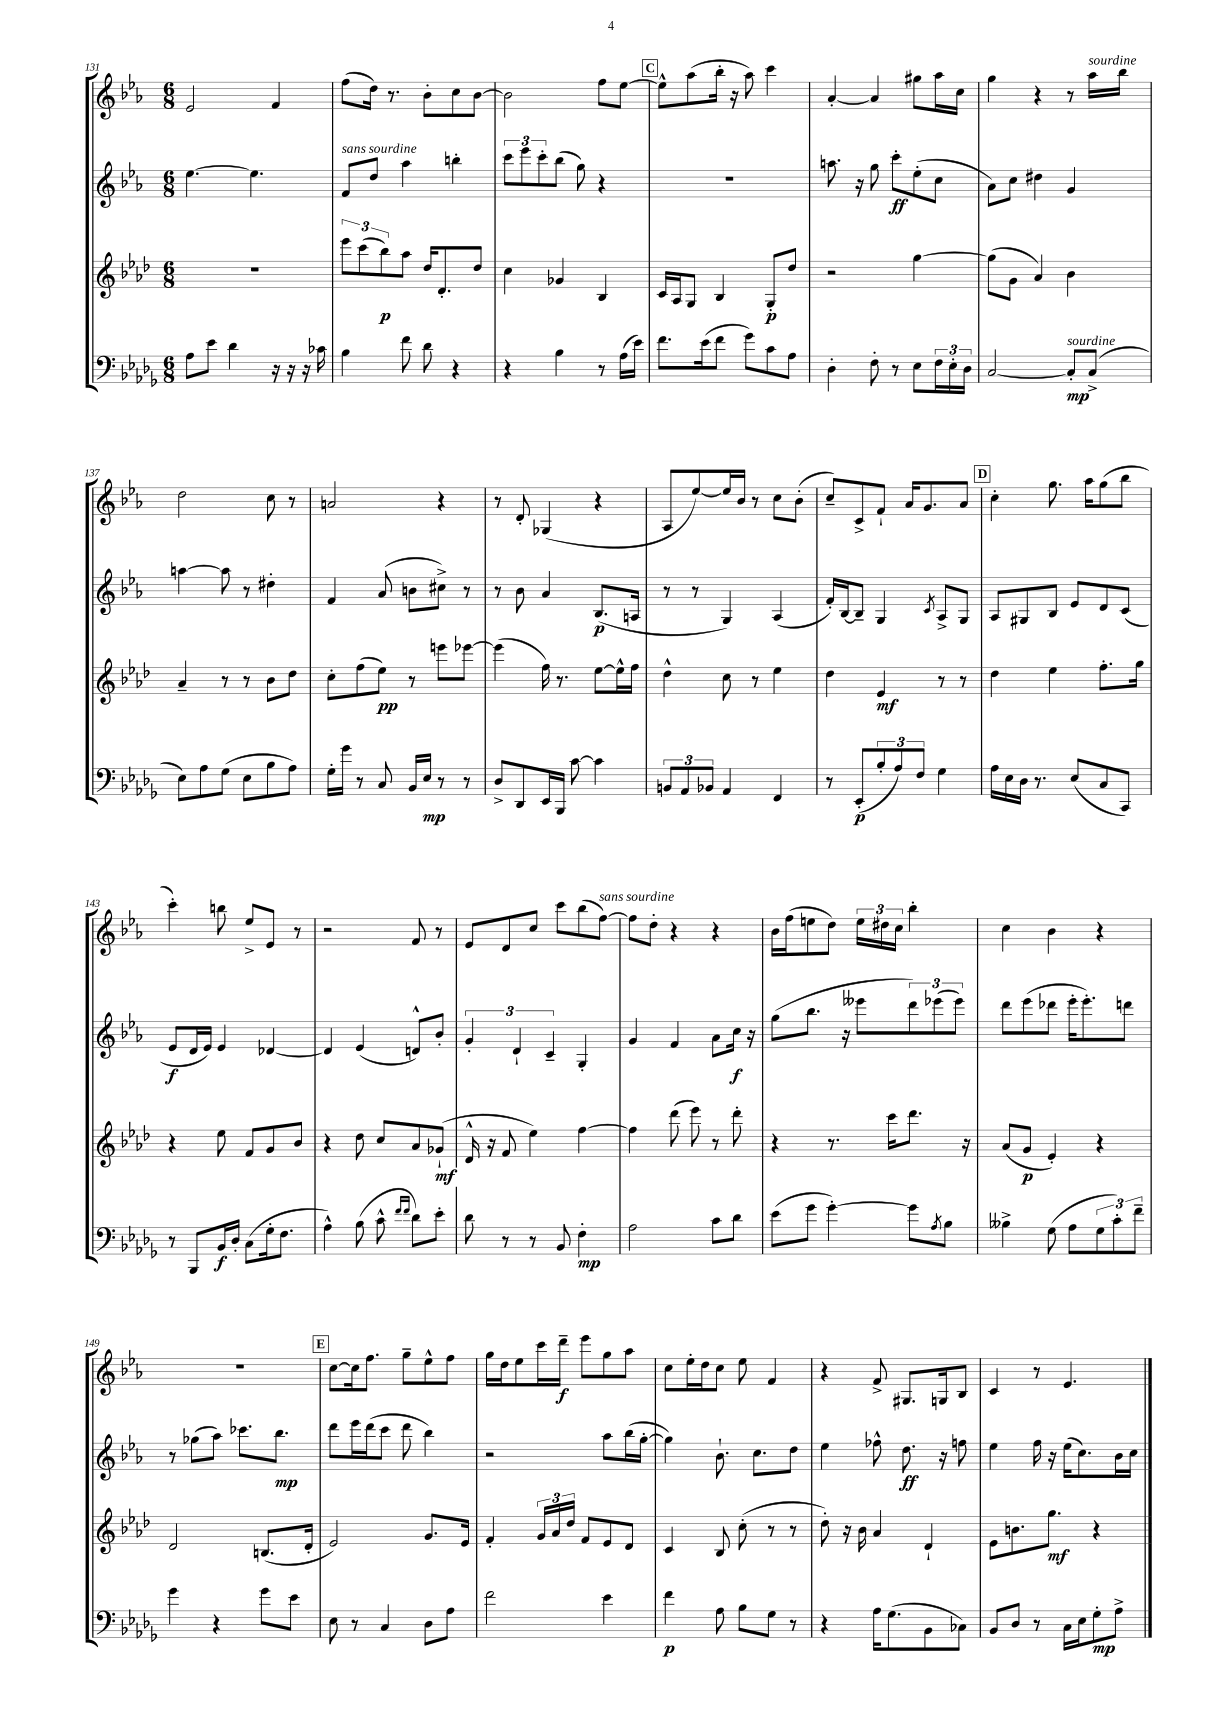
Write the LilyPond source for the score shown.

<<
\new StaffGroup <<
\new Staff = "s0" {
    \clef treble \key ees \major \numericTimeSignature \time 6/8
    ees'2 f'4 |
    f''8( d''16) r8. bes'8-. c''8 bes'8~ |
    bes'2 f''8 ees''8~ |
    \mark \markup { \box "C" } ees''8-^ aes''8( bes''16-. r16 aes''8) c'''4 |
    aes'4~-. aes'4 gis''8 aes''16 c''16 |
    g''4 r4 r8 aes''16^\markup { \italic "sourdine" } bes''16 |
    d''2 c''8 r8 |
    a'2 r4 |
    r8 d'8-. ges4( r4 |
    aes8 ees''8~) ees''16 bes'16 r8 c''8 bes'8-.( |
    c''8--) c'8-> f'8-! aes'16 g'8. aes'8 |
    \mark \markup { \box "D" } c''4-. g''8. aes''16 g''8( bes''8 |
    c'''4-.) b''8 ees''8-> ees'8 r8 |
    r2 f'8 r8 |
    ees'8 d'8 c''8 c'''8 bes''8( f''8~^\markup { \italic "sans sourdine" }) |
    f''8 d''8-. r4 r4 |
    bes'16 f''16( e''8 d''8) \tuplet 3/2 { e''16 dis''16 c''16 } bes''4-. |
    c''4 bes'4 r4 |
    R2. |
    \mark \markup { \box "E" } c''8~ c''16 f''8. g''8-- ees''8-^ f''8 |
    g''16 d''16 ees''8 c'''16 d'''16--\f ees'''8 g''8 aes''8 |
    c''8 ees''16-. d''16 c''8 ees''8 f'4 |
    r4 f'8-> gis8. g16 bes8 |
    c'4 r8 ees'4. \bar "|." |
}
\new Staff = "s1" {
    \clef treble \key ees \major \numericTimeSignature \time 6/8
    ees''4.~ ees''4. |
    f'8^\markup { \italic "sans sourdine" } d''8 aes''4 b''4-. |
    \tuplet 3/2 { c'''8 ees'''8 c'''8-. } bes''8( g''8) r4 |
    \mark \markup { \box "C" } R2. |
    a''8. r16 g''8 c'''8-.\ff ees''8-.( c''8 |
    aes'8) c''8 dis''4 g'4 |
    a''4~ a''8 r8 dis''4-. |
    f'4 aes'8( b'8 cis''8->) r8 |
    r8 bes'8 aes'4 bes8.\p( a16 |
    r8 r8 g4) aes4( |
    f'16-.) bes16~ bes8-- g4 \acciaccatura { c'8 } aes8-> g8 |
    \mark \markup { \box "D" } aes8 gis8 bes8 ees'8 d'8 c'8( |
    ees'8\f d'16 ees'16) ees'4 des'4~ |
    des'4 ees'4( d'8-^) bes'8-. |
    \tuplet 3/2 { g'4-. d'4-! c'4-- } g4-. |
    g'4 f'4 aes'8 c''16\f r16 |
    g''8( bes''8. r16 eeses'''8 \tuplet 3/2 { d'''8) ees'''8( ees'''8) } |
    d'''8 ees'''8( des'''8 ees'''16-. ees'''8.-.) d'''8 |
    r8 ges''8( aes''8) ces'''8. bes''8.\mp |
    \mark \markup { \box "E" } d'''8 ees'''16 d'''16( c'''8 d'''8 bes''4) |
    r2 aes''8 bes''16( g''16~-. |
    g''4) bes'8.-! c''8. d''8 |
    ees''4 fes''8-^ d''8.\ff r16 f''8 |
    ees''4 f''16 r16 ees''16( c''8.) bes'16 c''16 \bar "|." |
}
\new Staff = "s2" {
    \clef treble \key aes \major \numericTimeSignature \time 6/8
    R2. |
    \tuplet 3/2 { ees'''8 c'''8( bes''8\p) } aes''8 des''16 des'8.-. des''8 |
    c''4 ges'4 bes4 |
    \mark \markup { \box "C" } c'16 aes16 g8 bes4 g8-.\p des''8 |
    r2 g''4~ |
    g''8( g'8 aes'4) bes'4 |
    aes'4-- r8 r8 bes'8 des''8 |
    c''8-. f''8( ees''8\pp) r8 e'''8 ees'''8~ |
    ees'''4( f''16) r8. ees''8~ ees''16-^ f''16 |
    des''4-^ c''8 r8 ees''4 |
    des''4 ees'4\mf r8 r8 |
    \mark \markup { \box "D" } des''4 ees''4 f''8.-. g''16 |
    r4 ees''8 f'8 g'8 bes'8 |
    r4 des''8 c''8 aes'8 ges'8-!\mf( |
    des'16-^ r16 f'8 ees''4) f''4~ |
    f''4 des'''8( ees'''8) r8 des'''8-. |
    r4 r8. c'''16 des'''8. r16 |
    aes'8( g'8\p ees'4-.) r4 |
    des'2 b8.( des'16-. |
    \mark \markup { \box "E" } ees'2) g'8. ees'16 |
    f'4-. \tuplet 3/2 { g'16 aes'16 des''16 } f'8 ees'8 des'8 |
    c'4 bes8 c''8-.( r8 r8 |
    des''8-.) r16 bes'16 aes'4 des'4-! |
    ees'8 b'8. g''8.\mf r4 \bar "|." |
}
\new Staff = "s3" {
    \clef bass \key des \major \numericTimeSignature \time 6/8
    aes8 ees'8 des'4 r16 r16 r16 ces'16 |
    bes4 f'8 des'8 r4 |
    r4 bes4 r8 aes16( ees'16) |
    \mark \markup { \box "C" } f'8. ees'16( f'8 ges'8) c'8 aes8 |
    des4-. f8-. r8 ees8 \tuplet 3/2 { f16 ees16-. des16 } |
    c2~ c8-.\mp^\markup { \italic "sourdine" } c8->( |
    ees8) aes8 ges8( ees8 bes8 aes8) |
    ges16-. ges'16 r8 c8 bes,16 ees16\mp r8 r8 |
    des8-> des,8 ees,16 bes,,16 c'8~ c'4 |
    \tuplet 3/2 { b,8 aes,8 bes,8 } aes,4 f,4 |
    r8 ees,8-.\p( \tuplet 3/2 { bes8-. aes8) f8 } ges4 |
    \mark \markup { \box "D" } aes16 ees16 des16 r8. ees8( c8 c,8) |
    r8 bes,,8 bes,16\f des16-. c8( ges16-. f8. |
    aes4-^) bes8( c'8-^ \grace { f'16 f'16 } des'8) ees'8-. |
    des'8 r8 r8 bes,8 f4-.\mp |
    aes2 c'8 des'8 |
    ees'8( ges'8 ges'4~-.) ges'8 \acciaccatura { aes8 } bes8 |
    beses4-> ges8( aes8 \tuplet 3/2 { ges8 c'8-.) f'8-- } |
    ges'4 r4 ges'8 ees'8 |
    \mark \markup { \box "E" } ees8 r8 c4 des8 aes8 |
    f'2 ees'4 |
    f'4\p aes8 bes8 ges8 r8 |
    r4 aes16 ges8.( bes,8 ces8) |
    bes,8 des8 r8 c16 ees16 ges8-.\mp aes8-> \bar "|." |
}
>>
>>
\layout { \context { \Score currentBarNumber = #131 } }
